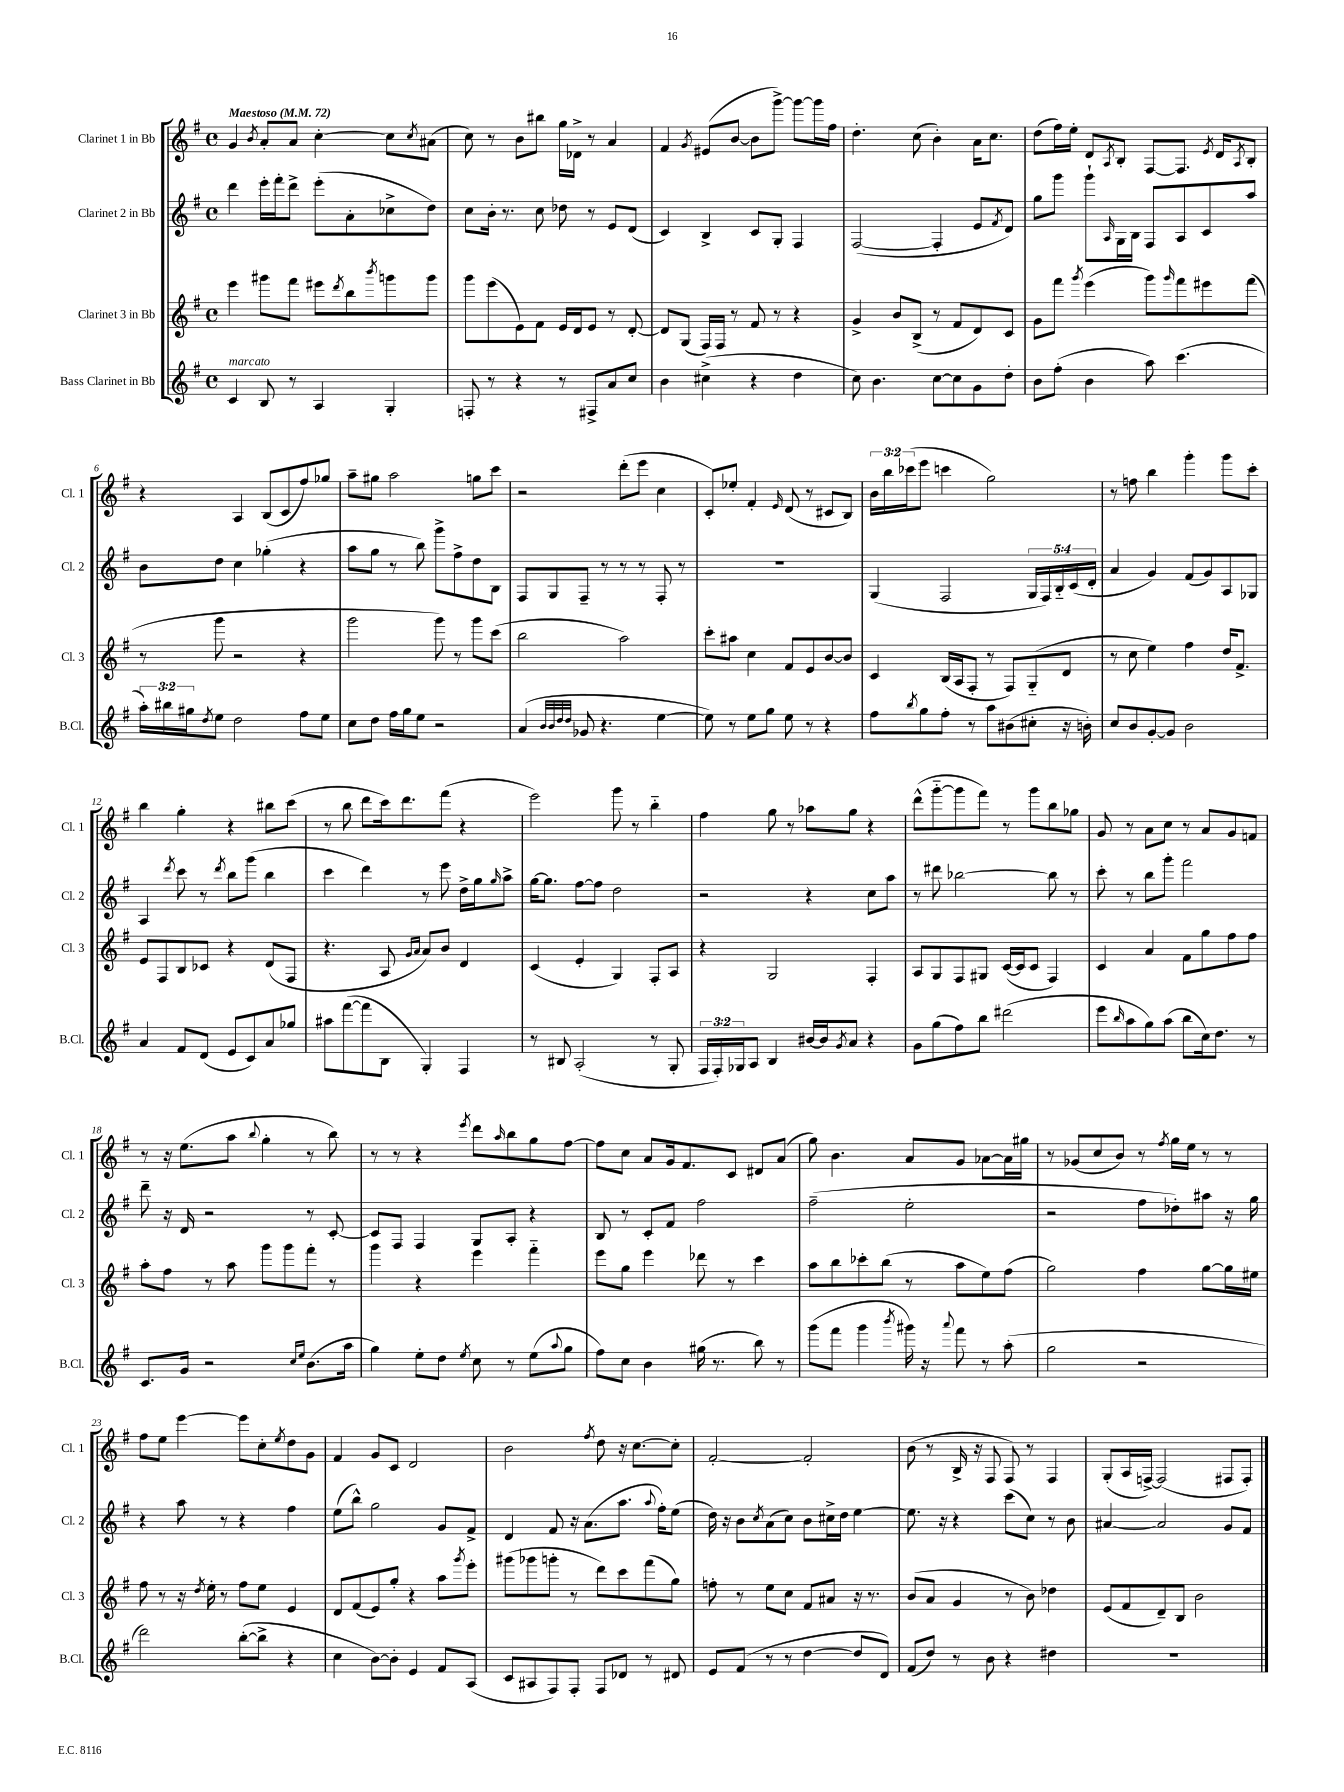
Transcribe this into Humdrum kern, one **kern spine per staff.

**kern	**kern	**kern	**kern
*staff4	*staff3	*staff2	*staff1
*clefG2	*clefG2	*clefG2	*clefG2
*k[f#]	*k[f#]	*k[f#]	*k[f#]
*M4/4	*M4/4	*M4/4	*M4/4
*met(c)	*met(c)	*met(c)	*met(c)
*MM72	*MM72	*MM72	*MM72
4c/	4eee\	4ddd\	4g/
.	.	.	8qb/
8B/	8ggg#\L	16eee'\LL	8a'/L
.	.	16fff#'\J	.
8r	8fff#\J	8ddd^\J	8a/J
4A/	8eee#\L	(8eee'\L	[4cc'\
.	8qddd/	.	.
.	8bb\	8a'\	.
.	8qbbb/	.	.
4G'/	8ggg\	8cc-^\	8cc\]L
.	.	.	8qcc/
.	8ggg\J	8dd\J)	(8a#\J
=	=	=	=
8F'/	8ggg\L	8cc\L	8cc\)
8r	(8eee\	16b'\Jk	8r
.	.	8.r	.
4r	8e\)	.	8b\L
.	8f#\J	8cc\	8bb#\J
8r	16e/LL	8dd-\	16gg\LL
.	16d/J	.	16d-^\JJ
8F#^/L	8e/J	8r	8r
8a/	8r	8e/L	4a/
8cc/J	[8d'/	(8d/J	.
=	=	=	=
4b\	8d/]L	4c/)	4f#/
.	(8G/J	.	.
.	.	.	8qg/
(4cc#^\	16F#/LL)	4B^/	(8e#/L
.	16F#/JJ	.	.
.	8r	.	[8b/J
4r	8f#/	8c/L	8b\]L
.	8r	8G'/J	[8ggg^\J)
4dd\	4r	4F#/	8ggg\_L
.	.	.	16ggg\]L
.	.	.	16ff#\JJ
=	=	=	=
8cc\)	4g^/	([2F#/	4.dd'\
4.b\	.	.	.
.	8b/L	.	.
.	(8B^/J	.	(8cc\
[8cc\L	8r	4F#'/]	4b'\)
8cc\]	8f#/L	.	.
8g\	8d/)	8e/L	16a\LK
.	.	.	8.cc\J
.	.	8qf#/	.
8dd'\J	8c/J	8d/J)	.
=	=	=	=
8b\L	8g\L	8gg\L	(8dd\L
(8ff#'\J	8fff#\J	8ggg\J	16ff#\L)
.	.	.	16ee'\JJ
.	8qggg/	.	.
4b\	(4eee\	8ggg`\L	8d/L
.	.	16qqA/	8qA/
.	.	16G\L	8B'/J
.	.	16B\JJ	.
8aa\)	8ggg\L)	8F#/L	[8F#/L
.	16qqggg/	.	.
(4.ccc\	8fff#\	8A/	8.F#/]J
.	8eee#\	8c/	.
.	.	.	8qe/
.	.	.	16d/LK
.	.	.	8qA/
.	(8fff#\J	8aa/J	8B'/J
=	=	=	=
24aa'\LL)	8r	8b\L	4r
24bb#\	.	.	.
24gg#\J	.	.	.
8qdd/	.	.	.
8ee\J	8ggg\	8dd\J	.
2dd\	2r	4cc\	4A/
.	.	(4gg-'\	(8B/L
.	.	.	8c/
8ff#\L	4r	4r	8ff#/)
8ee\J	.	.	8gg-/J
=	=	=	=
8cc\L	2ggg\	8aa\L	8aa~\L
8dd\J	.	8gg\J	8gg#\J
16ff#\LL	.	8r	2aa\
16gg\J	.	.	.
8ee\J	.	8bb\)	.
2r	8ggg\)	8ggg^\L	.
.	8r	8ff#^\	.
.	8ggg\L	8dd\	8gg\L
.	(8ccc\J	8B\J	8ccc\J
=	=	=	=
(4a/	2bb\	8F#/L	2r
.	.	8G/	.
32qqb/LLL	.	.	.
32qqb/	.	.	.
32qqdd/	.	.	.
32qqdd/JJJ	.	.	.
8g-/	.	8F#~/J	.
4.r	.	8r	.
.	2aa\)	8r	(8ddd'\L
.	.	8r	8eee\J
[4ee\	.	8F#'/	4cc\
.	.	8r	.
=	=	=	=
8ee\])	8ccc'\L	1r	8c'/L)
8r	8aa#\J	.	8ee-'/J
8ee\L	4cc\	.	4f#'/
8gg\J	.	.	.
.	.	.	16qqe/
8ee\	8f#/L	.	(8d/
8r	8e/	.	8r
4r	[8b/	.	8c#/L
.	8b/]J	.	8B/J)
=	=	=	=
8ff#\L	4c/	(4G/	24b\LL
.	.	.	24bb\
.	.	.	(24ccc-\J
8qbb/	.	.	.
8gg\	.	.	8eee\J
8ff#'\J	(16B/LL	2F#/	4ccc\
.	16A/J	.	.
8r	8F#'/J	.	.
8aa\L	8r	.	2gg\)
(8b#\	8F#/L)	.	.
8cc#'\J	(8G'~/	20G/LL	.
.	.	20F#/)	.
.	.	20B'~/	.
16r	8d/J	.	.
.	.	(20c/	.
16b'\)	.	.	.
.	.	20d'/JJ	.
=	=	=	=
8cc/L	8r	4a/	8r
8b/	8cc\	.	8ff\
[8g'/	4ee\)	4g/)	4bb\
8g/]J	.	.	.
2b\	4ff#\	(8f#/L	4ggg'\
.	.	8g/)	.
.	16dd/LK	8A/	8ggg\L
.	8.f#^/J	.	.
.	.	8G-/J	8ccc'\J
=	=	=	=
4a/	8e/L	4A/	4bb\
.	8F#/	.	.
.	.	8qddd/	.
8f#/L	8B/	8ccc\	4gg'\
(8d/J	8c-/J	8r	.
.	.	8qddd/	.
8e/L	4r	8bb\L	4r
8c/)	.	(8ggg\J	.
8a/	(8d/L	4bb\	8bb#\L
8gg-/J	8F#/J	.	(8ccc\J
=	=	=	=
8aa#\L	4.r	4ccc\	8r
([8fff#\	.	.	8bb\
8fff#\]	.	4ddd\)	8ddd\L
8B\J	8A/	.	16ccc\k)
.	.	.	8.ddd\
.	16qqg/LL	.	.
.	16qqa/JJ	.	.
4G'/)	8a/L)	8r	.
.	8b/J	8eee\	(8fff#\J
4F#/	4d/	16dd^\LL	4r
.	.	16gg\J	.
.	.	16qqgg/	.
.	.	8aa^\J	.
=	=	=	=
8r	(4c/	[16gg\LK	2eee\)
.	.	8.gg\]J	.
8B#/	.	.	.
(2A'/	4e'/	[8ff#\L	.
.	.	8ff#\]J	.
.	4G/)	2dd\	8ggg\
.	.	.	8r
8r	8F#'/L	.	4bb'~\
8G'/	8A/J	.	.
=	=	=	=
24F#/LL	4r	2r	4ff#\
24F#'/)	.	.	.
24G-/J	.	.	.
8A/J	.	.	.
4B/	2G/	.	8gg\
.	.	.	8r
[16b#/LL	.	4r	8aa-\L
16b#/]J	.	.	.
8qg/	.	.	.
8a/J	.	.	8gg\J
4r	4F#'/	8cc\L	4r
.	.	8aa\J	.
=	=	=	=
8g\L	8A/L	8r	(8ddd^^\L
(8gg\	8G/	8ddd#\	[8ggg'~\
8ff#\)	8F#/	[2bb-\	8ggg\]
8bb\J	8G#/J	.	8fff#\J)
(2ddd#\	([16c/LL	.	8r
.	16c/]J	.	.
.	8c/J	.	8ggg\L
.	4F#/)	8bb-\]	8bb\
.	.	8r	8gg-\J
=	=	=	=
8eee\L	4c/	8ccc'\	8g/
16qqbb/	.	.	.
8aa\	.	8r	8r
8gg\)	4a/	8bb\L	8a\L
(8aa\J	.	8ggg'\J	8cc\J
8bb\L	8f#\L	2fff#\	8r
16cc\k)	8gg\	.	8a/L
8.dd\J	.	.	.
.	8ff#\	.	8g/
8r	8ff#\J	.	8f/J
=	=	=	=
8.c/L	8aa'\L	8ddd~\	8r
.	8ff#\J	16r	16r
16g/Jk	.	16d/	(8.ee\L
2r	8r	2r	.
.	8aa\	.	8aa\J
.	.	.	8qqbb/
.	8ggg\L	.	4gg'\
.	8ggg\	.	.
16qqcc/LL	.	.	.
16qqee/JJ	.	.	.
(8.b\L	8fff#'\J	8r	8r
.	8r	[8c'/	8bb\)
16aa\Jk	.	.	.
=	=	=	=
4gg\)	4ggg\	8c/]L	8r
.	.	8F#/J	8r
8ee'\L	4r	4F#/	4r
8dd\J	.	.	.
8qee/	.	.	8qeee/
8cc\	4eee\	8G/L	8ddd\L
.	.	.	16qqaa/
8r	.	8A'/J	8bb\
(8ee\L	4fff#'~\	4r	8gg\
8qqaa/	.	.	.
8gg\J	.	.	[8ff#\J
=	=	=	=
8ff#\L)	8eee\L	8B/	8ff#\]L
8cc\J	8gg\J	8r	8cc\J
4b\	4eee\	8c'/L	8a/L
.	.	8f#/J	16g/k
.	.	.	8.f#/
(16gg#\	8ddd-\	2ff#\	.
8.r	.	.	.
.	8r	.	8c/J
8bb\)	4ccc\	.	8d#/L
8r	.	.	(8a/J
=	=	=	=
(8ggg\L	8aa\L	(2ff#~\	8gg\)
8fff#\J	8bb\	.	4.b\
4ggg\	8ccc-'\	.	.
.	(8bb\J	.	.
8qbbb/	.	.	.
16ggg#\)	8r	2ee'\	8a/L
16r	.	.	.
8qqaaa/	.	.	.
8fff#\	8aa\L	.	8g/J
8r	8ee\)	.	[8a-\L
(8aa'\	(8ff#\J	.	16a-\]L
.	.	.	16gg#\JJ
=	=	=	=
2gg\	2gg\)	2r	8r
.	.	.	(8g-/L
.	.	.	8cc/
.	.	.	8b/J)
2r	4ff#\	8ff#\L	8r
.	.	.	8qff#/
.	.	8dd-'\)	16gg\LL
.	.	.	16ee\JJ
.	[8gg\L	8aa#\J	8r
.	16gg\]L	16r	8r
.	16ee#\JJ	16gg\	.
=	=	=	=
2ddd\)	8ff#\	4r	8ff#\L
.	8r	.	8ee\J
.	16r	8aa\	[4eee\
.	8qdd/	.	.
.	16ee'\	.	.
.	8r	8r	.
([8bb'\L	8ff#\L	4r	8eee\]L
8bb^\]J	8ee\J	.	8cc'\
.	.	.	8qee/
4r	4e/	4ff#\	8dd\
.	.	.	8g\J
=	=	=	=
4cc\	8d/L	(8ee\L	4f#/
.	(8f#/	8bb^^\J)	.
[8b\L)	8e/)	2gg\	8g/L
8b'\]J	8gg'/J	.	8c/J
4e/	4r	.	2d/
8f#/L	8aa\L	8g/L	.
.	8qggg/	.	.
(8A/J	8eee'\J	8f#^/J	.
=	=	=	=
8c/L	(8ggg#\L	4d/	2b\
8A#/	8ggg-\	.	.
8F#/)	8ggg'\J	8f#/	.
8F#'/J	8r	16r	.
.	.	(8.a\L	.
.	.	.	8qff#/
8F#/L	8ddd\L)	.	8dd\
8d-/J	8ccc\	8.aa\J	16r
.	.	.	[8.cc\L
8r	(8fff#\	.	.
.	.	8qqaa/	.
.	.	16ff#'\LK)	.
8d#/	8gg\J)	(8ee\J	8cc'\]J
=	=	=	=
8e/L	8ff'\	16dd\)	[2f#'/
.	.	16r	.
(8f#/J	8r	8b\L	.
.	.	8qcc/	.
8r	8ee\L	(8a\	.
8r	8cc\J	8cc\J)	.
[4dd\	8f#/L	8b\L	2f#'/]
.	8a#/J	16cc#^\L	.
.	.	16dd\JJ	.
8dd/]L	16r	[4ee\	.
.	8.r	.	.
8d/J)	.	.	.
=	=	=	=
(8f#/L	(8b/L	8.ee\]	(8b\
8dd/J)	8a/J	.	8r
.	.	16r	.
8r	4g/	4r	16B^/
.	.	.	16r
8b\	.	.	8F#/
4r	8r	(8ccc\L	8F#/)
.	8b\)	8cc\J)	8r
4dd#\	4dd-\	8r	4F#/
.	.	8b\	.
=	=	=	=
1r	(8e/L	[4a#/	(8G'/L
.	8f#/	.	16A/L
.	.	.	[16F^/JJ)
.	8d~/)	2a#/]	(2F/]
.	8B/J	.	.
.	2b\	.	.
.	.	8g/L	8F#/L
.	.	8f#/J	8F#'/J)
==	==	==	==
*-	*-	*-	*-
